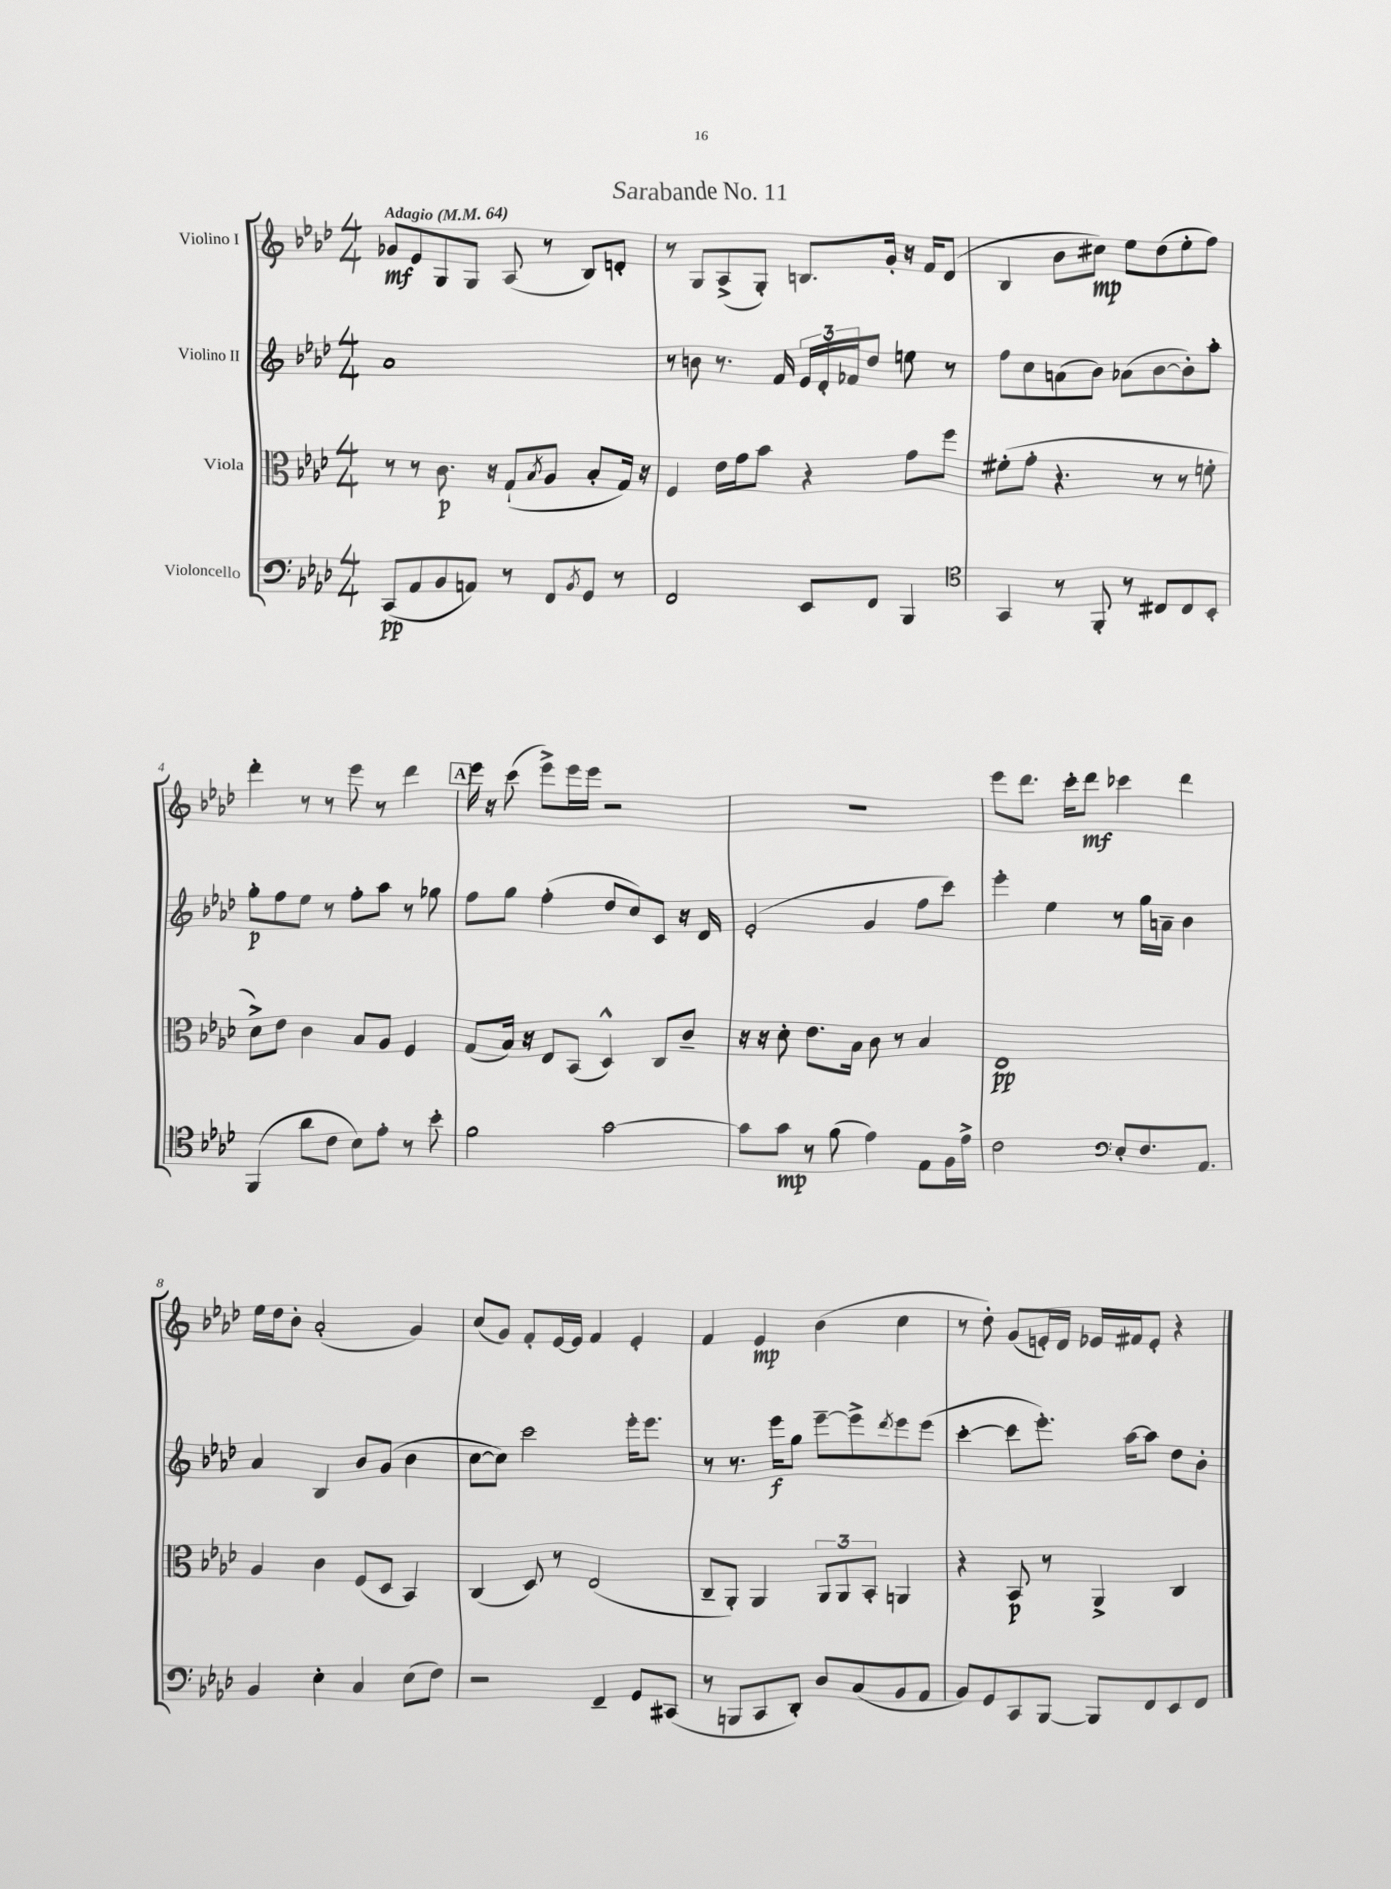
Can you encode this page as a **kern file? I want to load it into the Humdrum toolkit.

**kern	**kern	**kern	**kern
*staff4	*staff3	*staff2	*staff1
*clefF4	*clefC3	*clefG2	*clefG2
*k[b-e-a-d-]	*k[b-e-a-d-]	*k[b-e-a-d-]	*k[b-e-a-d-]
*M4/4	*M4/4	*M4/4	*M4/4
*MM64	*MM64	*MM64	*MM64
(8CC/L	8r	1a-	8g-/L
8AA-/	8r	.	8e-/
8BB-/	8.c\	.	8G/
8AA/J)	.	.	8G/J
.	16r	.	.
8r	(8G`/L	.	(8A-/
.	8qB-/	.	.
8FF/L	8A-/J	.	8r
8qBB-/	.	.	.
8GG/J	8B-'/L	.	8B-/L)
8r	16G/Jk)	.	8d'/J
.	16r	.	.
=	=	=	=
2FF/	4F/	8r	8r
.	.	8b\	8G/L
.	16e-\LL	8.r	(8A-^/
.	16g\J	.	.
.	8b-\J	.	8G'/J)
.	.	16f/	.
8EE-/L	4r	24e-/LL	8.B/L
.	.	24d-'/	.
.	.	24f-/J	.
8FF/J	.	8dd-/J	.
.	.	.	16g'/Jk
4BBB-/	8g\L	8ee\	16r
.	.	.	16f/LK
.	8ff\J	8r	(8d-/J
=	=	=	=
*clefC4	*	*	*
4GG/	(8f#'\L	8ff\L	4B-/
.	8g'\J	8cc\	.
8r	4.r	(8a\	8b-\L
8FF'/	.	8b-\J)	8cc#\J)
8r	.	(8a-\L	8ee-\L
8C#/L	8r	[8b-\	(8dd-\
8C#/	8r	8b-'\])	8ee-'\
8BB-'/J	8f'\	8aa-'\J	8ff\J)
=	=	=	=
(4FF/	8d-^\L)	8gg'\L	4ddd-'\
.	8e-\J	8ff\	.
8a-\L	4c\	8ee-\J	8r
8c\J	.	8r	8r
8B-\L)	8B-/L	8ff'\L	8eee-\
8e-'\J	8A-/J	8aa-\J	8r
8r	4F/	8r	4ddd-\
8b-'\	.	8gg-\	.
=	=	=	=
2f\	(8G/L	8ff\L	16eee-\
.	.	.	16r
.	16B-/Jk)	8gg\J	(8ccc\
.	16r	.	.
.	8E-/L	(4ff'\	8eee-^\L)
.	(8BB-/J	.	16eee-\L
.	.	.	16eee-\JJ
[2g\	4D-^^/)	8dd-/L	2r
.	.	8cc/)	.
.	8C/L	8c/J	.
.	8c~/J	16r	.
.	.	16d-/	.
=	=	=	=
8g\]L	16r	(2e-'/	1r
.	16r	.	.
8g\J	8d-'\	.	.
8r	8.e-\L	.	.
(8f\	.	.	.
.	16B-\Jk	.	.
4e-\)	8c\	4g/	.
.	8r	.	.
8E-\L	4B-/	8ff\L	.
16F\L	.	8ccc\J)	.
16e-^\JJ	.	.	.
=	=	=	=
2c\	1E-	4eee-'\	8eee-\L
.	.	.	8.ddd-\J
.	.	4ee-\	.
.	.	.	16ccc'\LK
.	.	.	8ddd-\J
*clefF4	*	*	*
8E-'/L	.	8r	4ccc-\
8.F/	.	16gg\LL	.
.	.	16a~\JJ	.
.	.	4b-\	4ddd-\
8.AA-/J	.	.	.
=	=	=	=
4BB-/	4A-/	4a-/	16ee-\LL
.	.	.	16dd-\J
.	.	.	8b-'\J
4E-'\	4c\	4B-/	(2a-'/
4C/	(8F/L	8b-/L	.
.	8D-/J	(8g/J	.
(8E-\L	4BB-/)	4b-\	4g/)
8F\J)	.	.	.
=	=	=	=
2r	(4C/	[8cc\L	(8cc/L
.	.	8cc\]J)	8g/J)
.	8D-/)	2ccc\	8f'/L
.	8r	.	[16e-/L
.	.	.	16e-/]JJ
4FF~/	(2E-/	.	4f/
8GG/L	.	16eee-'\LK	4e-'/
.	.	8.eee-\J	.
(8CC#/J	.	.	.
=	=	=	=
8r	8C~/L	8r	4f/
8BBB/L	8AA-'/J)	8.r	.
8CC/	4AA-/	.	4e-/
.	.	16eee-\LK	.
8DD-'/J)	.	8gg\J	.
8D-/L	12AA-/L	[8eee-~\L	(4b-\
.	12AA-/	.	.
(8C/	.	8eee-^\]	.
.	12BB-'/J	.	.
.	.	8qddd-/	.
8BB-/	4AA/	8eee-\	4cc\
8AA-/J	.	(8eee-\J	.
=	=	=	=
8BB-/L)	4r	[4ccc'\	8r
8GG/	.	.	8dd-'\)
8CC/	8BB-/	8ccc\]L	(8g/L
[8BBB-/J	8r	8.eee-'\J)	16e'/L)
.	.	.	16d-/JJ
8BBB-/]L	4AA-^/	.	16e-/LL
.	.	[16aa-\LK	16f#/J
8FF/	.	8aa-\]J	8e-'/J
8EE-/	4C/	8dd-\L	4r
8FF/J	.	8b-'\J	.
==	==	==	==
*-	*-	*-	*-
